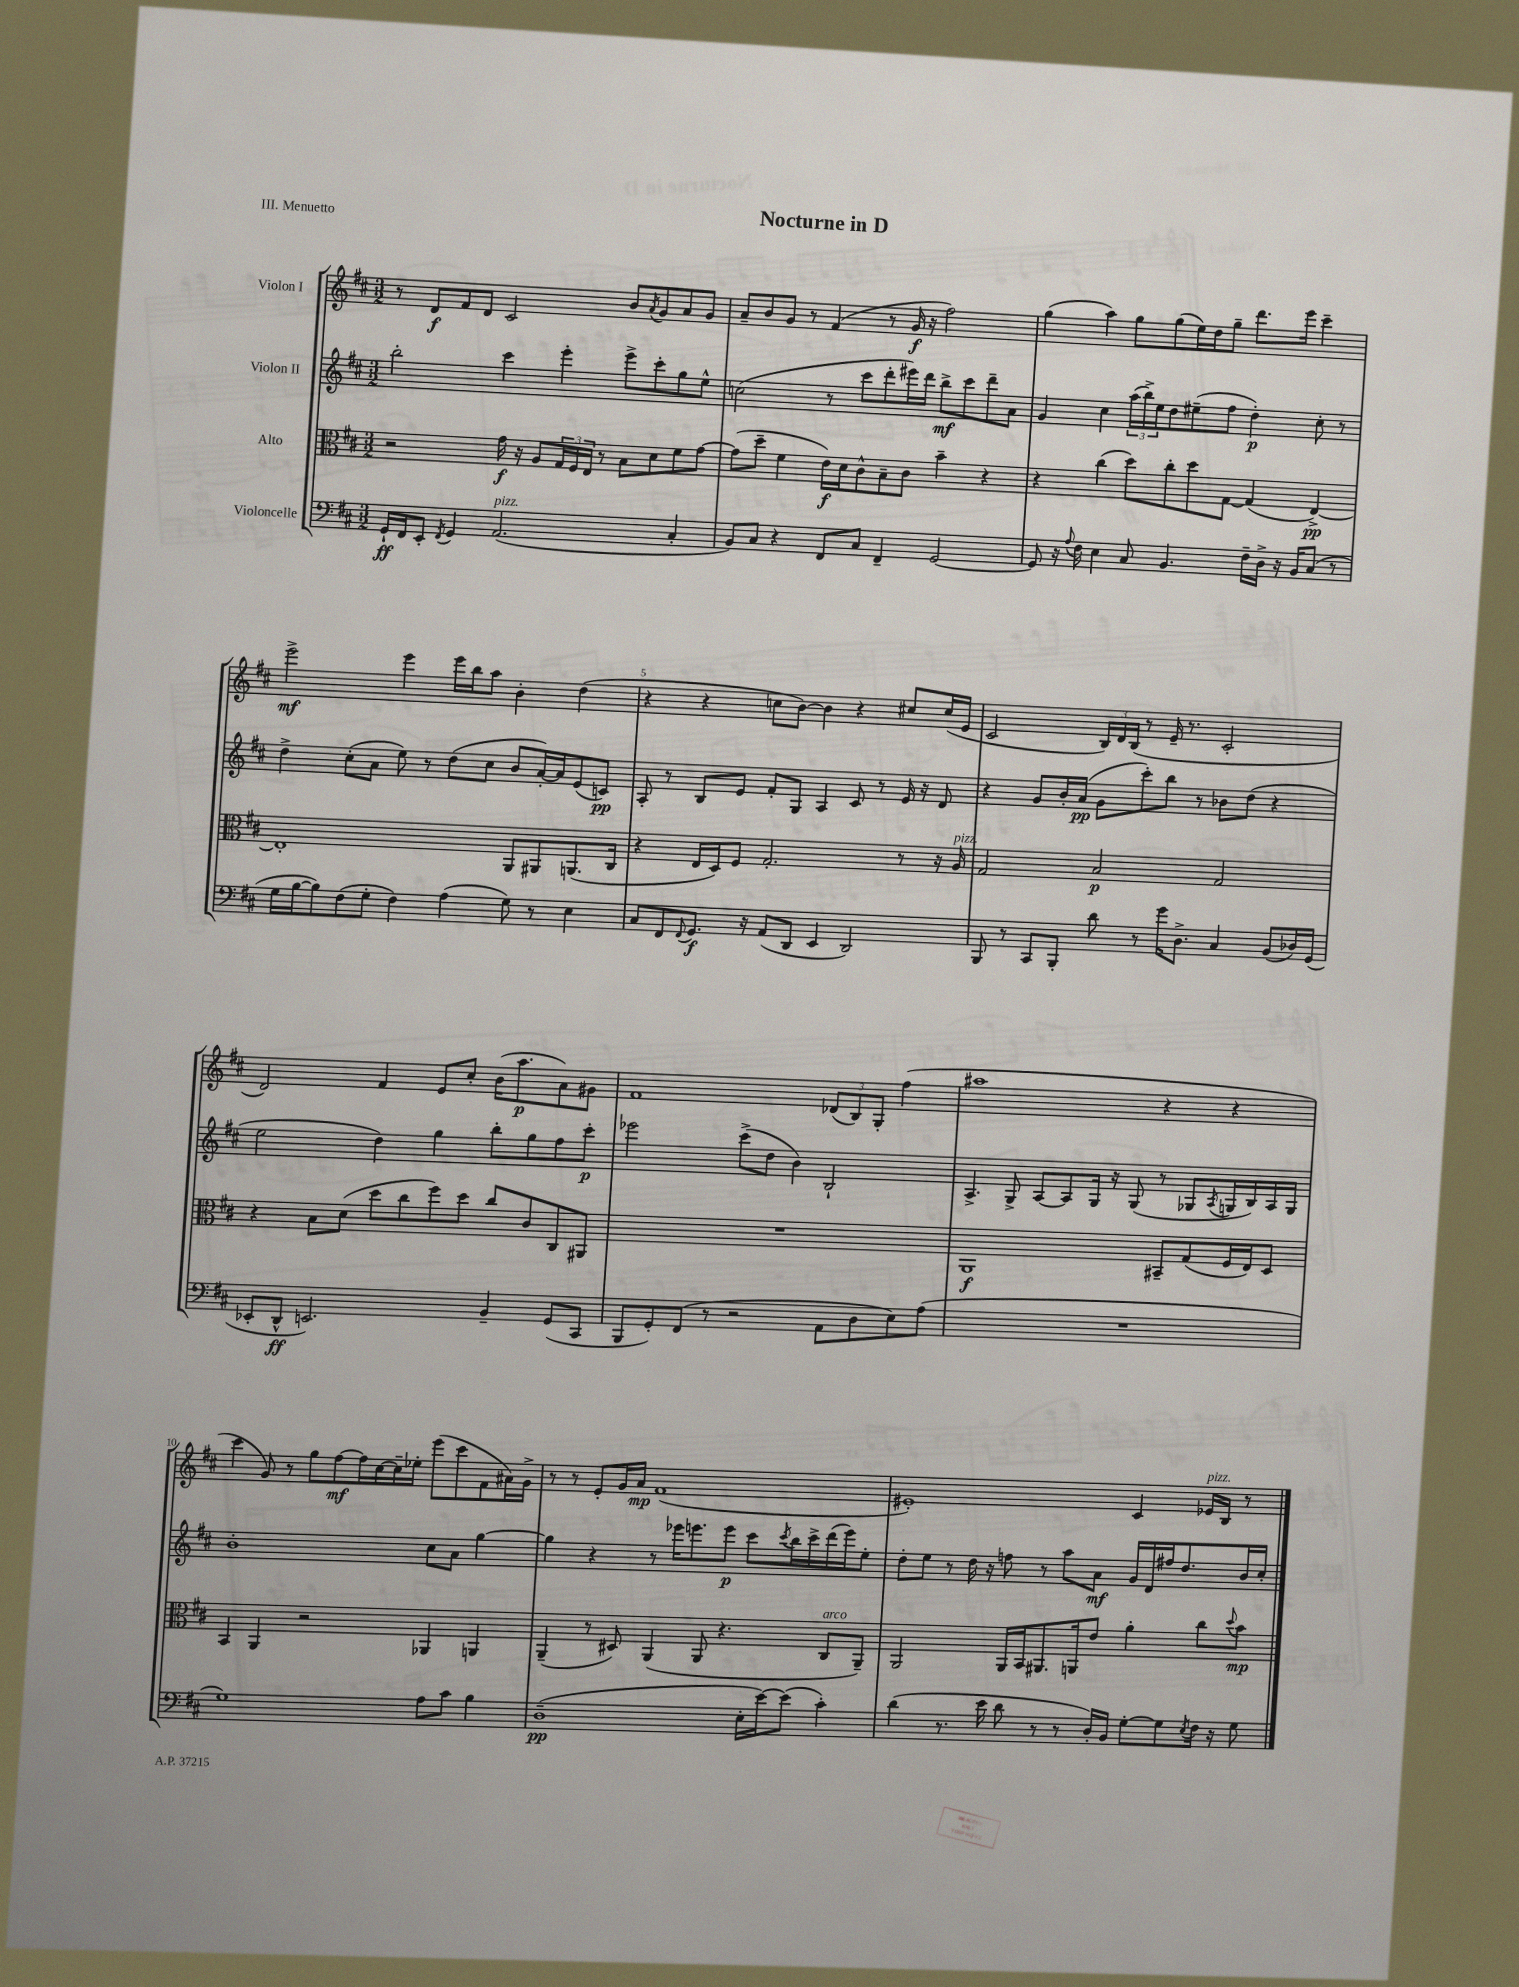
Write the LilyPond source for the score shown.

\header { title = "Nocturne in D" piece = "III. Menuetto" }
<<
\new StaffGroup <<
\new Staff = "s0" \with { instrumentName = "Violon I" } {
    \clef treble \key d \major \numericTimeSignature \time 3/2
    r8 d'8\f fis'8 d'8 cis'2 b'8 \acciaccatura { a'8 } g'8 a'8 g'8 |
    a'8-- b'8 g'8 r8 fis'4( r8 g'16\f r16 fis''2) |
    g''4( a''4) g''8 g''8( e''16) d''16 g''8-- d'''8. e'''16 cis'''4-- |
    e'''2->\mf e'''4 e'''16 b''16 a''8 b'4-. d''4( |
    r4 r4 c''8 b'8~) b'4 r4 cis''8 cis''16( e'16 |
    cis'2 \tuplet 3/2 { b16) d'16 b16( } r8 e'16-- r8. cis'2-. |
    d'2) fis'4 e'8 cis''8-. b'16( a''8.\p a'8) gis'8 |
    fis'1 \tuplet 3/2 { des'8( b8) g8-. } fis''4( |
    ais''1 r4 r4 |
    cis'''4 g'8) r8 g''8 fis''8~\mf fis''16 cis''16~ cis''16-- ees''16-. e'''8( cis'''8 fis'8 ais'16) g'16-> |
    r8 r8 e'8-. g'16 a'16\mp fis'1( |
    eis'1-.) cis'4 ees'16^\markup { \italic "pizz." } b16 r8 \bar "|." |
}
\new Staff = "s1" \with { instrumentName = "Violon II" } {
    \clef treble \key d \major \numericTimeSignature \time 3/2
    b''2-. cis'''4 e'''4-. e'''8-> cis'''8-. g''8 e''8-^ |
    c''2( r8 cis'''8 d'''8-. eis'''16) d'''16 b''8->\mf cis'''8 d'''8-- a'8 |
    g'4 cis''4 \tuplet 3/2 { a''16( b''16->) e''16 } d''8 eis''8--( fis''8 d''4-.\p) cis''8-. r8 |
    d''4-> cis''8-.( a'8 e''8) r8 d''8( cis''8 b'8 a'16~-.) a'16 e'8( c'8\pp) |
    a8-. r8 b8 e'8 fis'8-. g8 a4 cis'8 r8 e'16 r16 d'8 |
    r4 g'8 b'16-. a'16\pp( g'8 cis'''8-.) b''8 r8 bes'8 d''8( r4 |
    e''2 d''4) g''4 b''8-. g''8 fis''8 cis'''8-.\p |
    ees'''2 cis'''8->( d''8 b'4) b2-! |
    a4.-> g8-> a8~ a8 g16 r16 g8( r8 ges8 \acciaccatura { a8 } g16 b16) a16 g16 |
    b'1-. cis''8 a'8 g''4~ |
    g''4 r4 r8 ees'''16 e'''8. e'''8\p cis'''8 \acciaccatura { cis'''8 } b''16 cis'''16-> d'''16( e'''16) e''8-. |
    d''8-. e''8 r8 d''16 r16 f''8 r8 a''8 a'8\mf g'16 d'16 fis''16 d''8. b'16 cis''16-. \bar "|." |
}
\new Staff = "s2" \with { instrumentName = "Alto" } {
    \clef alto \key d \major \numericTimeSignature \time 3/2
    r2 g'16\f r16 a8 \tuplet 3/2 { g16 fis16 e16 } r8 b8 d'8 fis'8 g'8~ |
    g'8( d''8-- fis'4 e'16\f) d'16 cis'8-^ b8-- cis'8 b'4-- r4 |
    r4 cis''4( d''8) cis''8-. d''8 g8~ g4( e4~->\pp) |
    e1-. a,8 ais,8 a,8.( cis16 |
    r4 e16 d16) fis8 g2.-. r8 r16 a16^\markup { \italic "pizz." } |
    g2 b2\p g2 |
    r4 b8 d'8( d''8 cis''8 fis''8) d''8 cis''8 cis'8 cis8 ais,8 |
    R1. |
    a,1\f bis,8-- g8( fis16 e16) d8 |
    b,4 a,4 r2 aes,4 a,4 |
    a,4--( r8 dis8) a,4( a,8 r4. cis8^\markup { \italic "arco" } a,8--) |
    a,2 a,16 b,16 ais,8. a,16 e'8 a'4-. cis''8 \appoggiatura { d''8 } b'8\mp \bar "|." |
}
\new Staff = "s3" \with { instrumentName = "Violoncelle" } {
    \clef bass \key d \major \numericTimeSignature \time 3/2
    g,16-!\ff fis,16 e,8-. \acciaccatura { fis,8 } g,4 a,2.^\markup { \italic "pizz." }( cis4-. |
    b,8) cis8 r4 fis,8 cis8 fis,4-- g,2~ |
    g,8 r16 \appoggiatura { a8 } fis16 e4 cis8 b,4. fis16-- d16-> r16 b,16 cis8( r8 |
    g16 b16~ b8) fis8( g8-. fis4) a4( g8) r8 e4 |
    cis8 fis,8 \appoggiatura { fis,8 } g,8.\f r16 a,8( d,8 e,4 d,2) |
    b,,8 r8 cis,8 b,,8-. d'8 r8 g'16 d8.-> cis4 b,8( des16) g,16( |
    ees,8-. d,8-^\ff e,2.) b,4-- g,8( cis,8 |
    b,,8 g,8-.) fis,8( r8 r2 a,8 d8 e8) a8( |
    R1. |
    g1) a8 cis'8 b4 |
    d1--\pp( e16-. e'16~) e'8( cis'4-.) |
    d'4( r8. e'16 d'8 r8 r8 d16-.) b,16 g8~-. g8 \acciaccatura { e8 } fis16 r16 g8 \bar "|." |
}
>>
>>
\layout { \context { \Score \override BarNumber.break-visibility = ##(#f #t #t) barNumberVisibility = #(every-nth-bar-number-visible 5) } }
